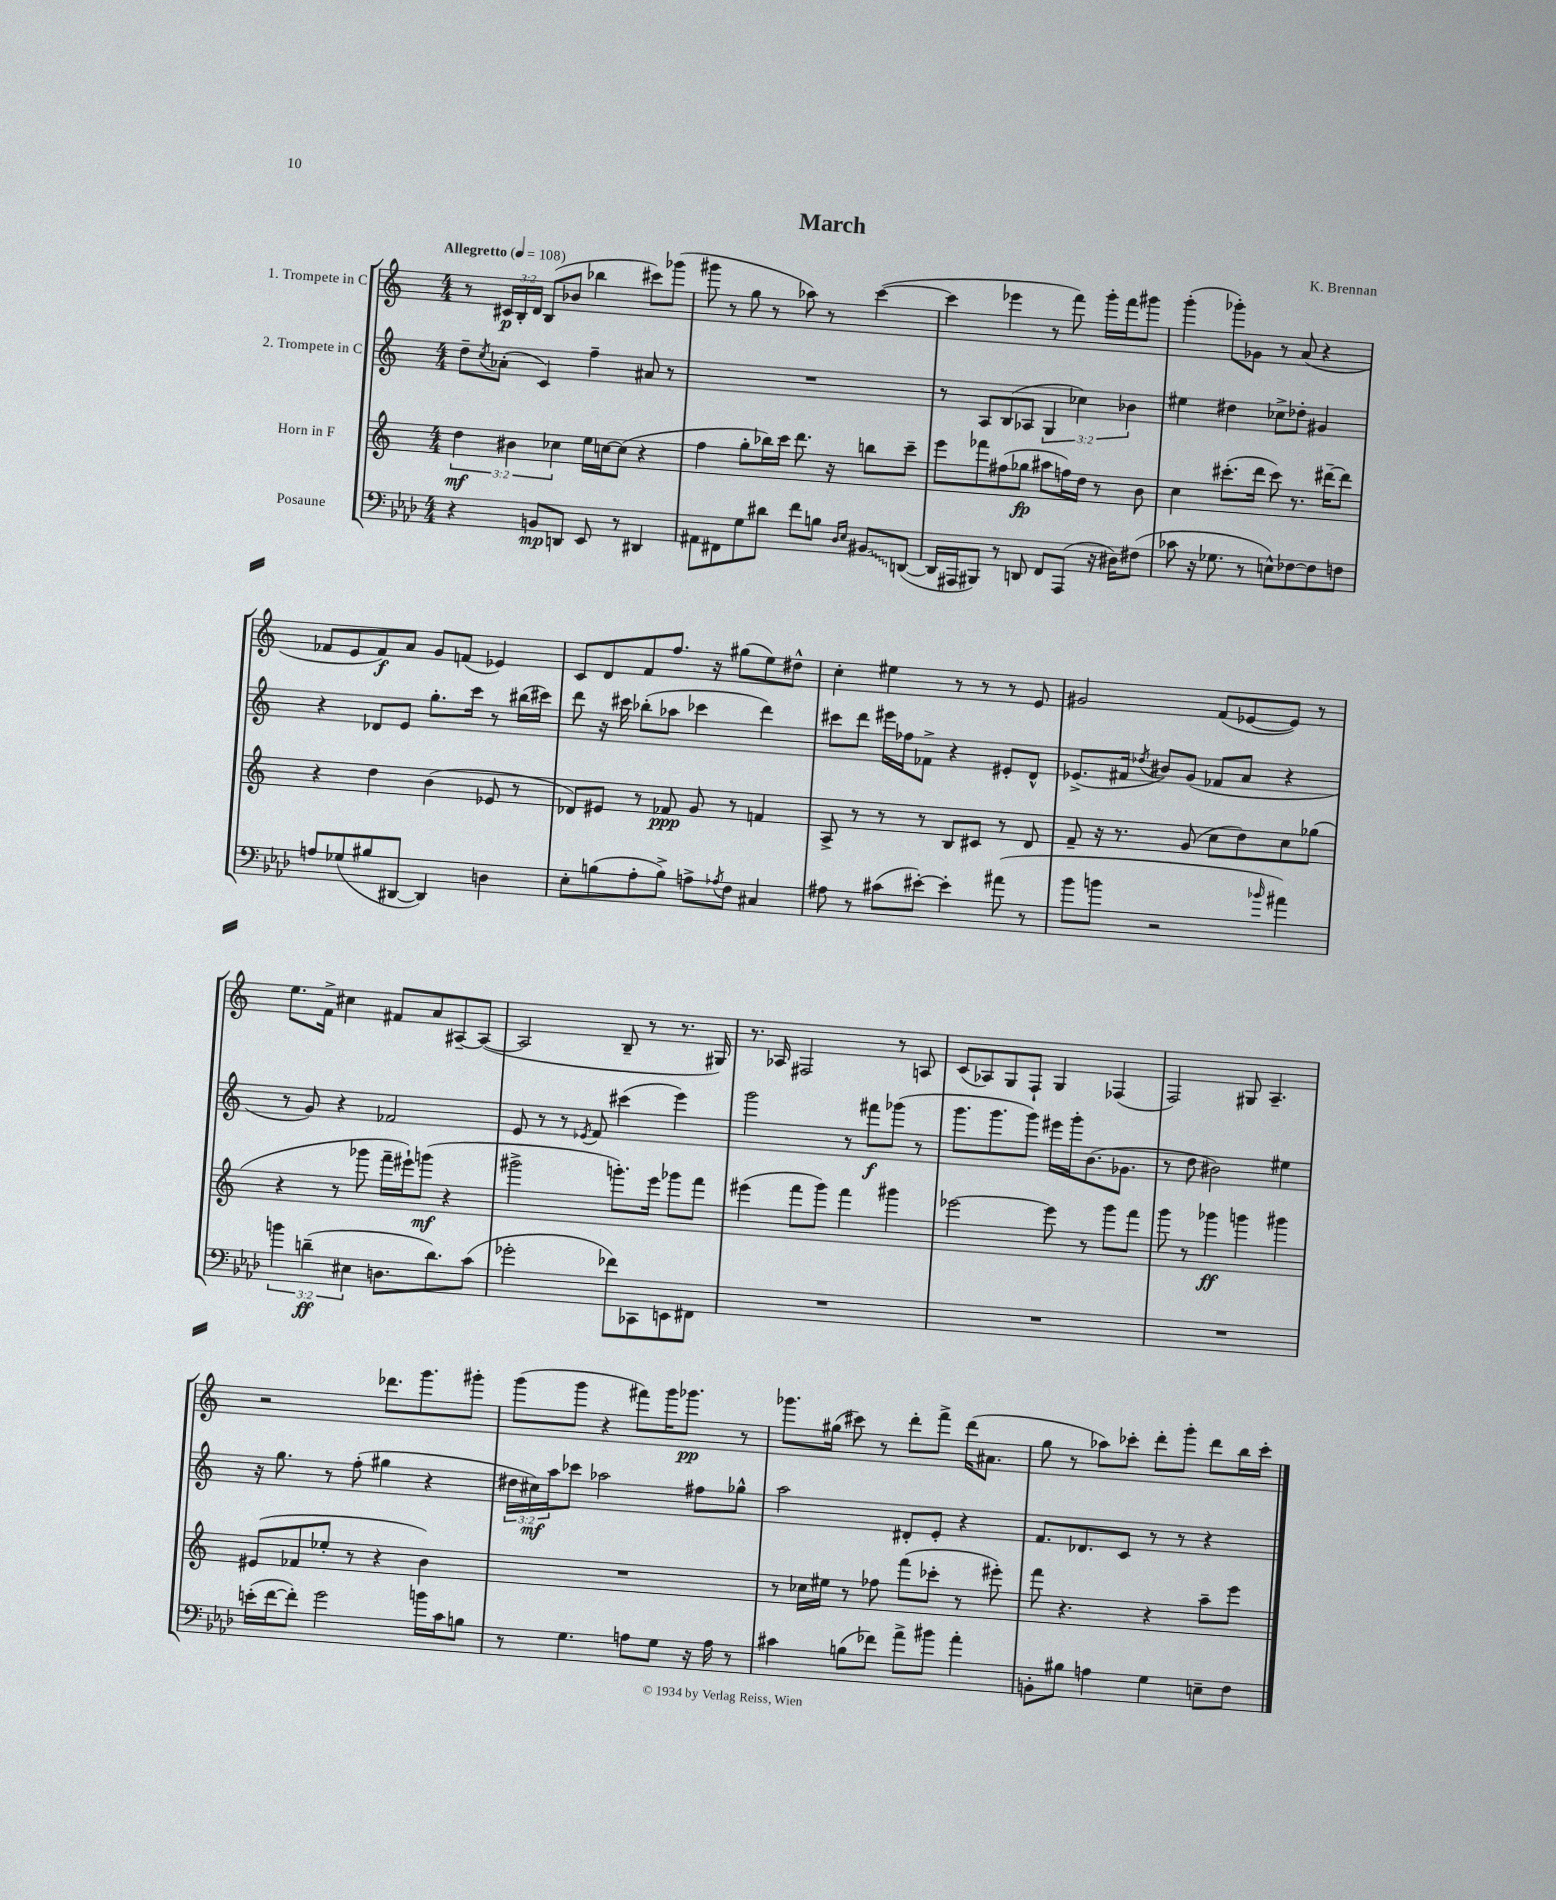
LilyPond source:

\header { title = "March" composer = "K. Brennan" }
<<
\new StaffGroup <<
\new Staff = "s0" \with { instrumentName = "1. Trompete in C" } {
    \clef treble \key c \major \numericTimeSignature \time 4/4 \override Staff.TupletNumber.text = #tuplet-number::calc-fraction-text \tempo "Allegretto" 4 = 108
    r8 \tuplet 3/2 { cis'16\p b16-. d'16 } b8( bes'8 bes''4 cis'''8) ges'''8( |
    gis'''8 r8 g''8 r8 aes''8) r8 c'''4~( |
    c'''4 ees'''4 r8 f'''8) g'''16-. f'''16 gis'''8 |
    g'''4-.( ges'''8-.) ges'8 r8 a'8( r4 |
    fes'8 e'8 fes'8\f) a'8 g'8 f'8( ees'4) |
    c'8 d'8 f'8 f''8. r16 gis''8( e''8) dis''8-^ |
    c''4-. eis''4 r8 r8 r8 e'8 |
    gis'2 f'8( ees'8~ ees'8) r8 |
    e''8. f'16-> cis''4 fis'8 a'8 ais8~-- ais8~( |
    ais2 b8-- r8 r8. gis16) |
    r8. aes16 fis2 r8 a8 |
    c'8( aes8) g8 f8-! g4 fes4( |
    f2) gis8 a4.-- |
    r2 des'''8. g'''8. gis'''8-. |
    g'''8( g'''8 r4 fis'''8) g'''16 ges'''8.\pp r8 |
    ges'''8. gis''16( cis'''8) r8 d'''8-. f'''8-> d'''16( ais'8. |
    g''8 r8 aes''8) ces'''8-. d'''8-. g'''8-. d'''8 b''16 ces'''16-. \bar "|." |
}
\new Staff = "s1" \with { instrumentName = "2. Trompete in C" } {
    \clef treble \key c \major \numericTimeSignature \time 4/4 \override Staff.TupletNumber.text = #tuplet-number::calc-fraction-text
    d''8-- \acciaccatura { c''8 } aes'8-.( c'4) f''4-- ais'8 r8 |
    R1 |
    r8 a8 b8( aes8 \tuplet 3/2 { g4 ces''4) bes'4 } |
    eis''4 dis''4 ces''8-> des''8-. gis'4 |
    r4 des'8 e'8 g''8.-. c'''16 r8 bis''16( cis'''16) |
    d'''8 r16 cis'''16 bes''8-.( aes''8 ces'''4 d'''4) |
    cis'''8 d'''8 eis'''16 fes''16 fes'8-> r4 eis'8-. d'8-^ |
    ees'8.->( fis'16 \acciaccatura { des''8 } bis'8) g'8( fes'8 a'8 r4 |
    r8 g'8) r4 fes'2 |
    e'8 r8 r8 \acciaccatura { ees'8 } f'8 cis'''4( e'''4) |
    g'''2 r8 fis'''8\f ges'''8( r8 |
    g'''8. g'''8. g'''8) eis'''16 g'''16-. b'8.( ges'8. |
    r8 d''8 bis'2) eis''4 |
    r16 g''8. r8 f''8-.( gis''4 r4 |
    \tuplet 3/2 { dis''16 cis''16\mf) a''16 } ces'''8 aes''2 fis''8 ges''8-^ |
    a''2 dis'8-. e'8-. r4 |
    f'8. des'8. c'8 r8 r8 r4 \bar "|." |
}
\new Staff = "s2" \with { instrumentName = "Horn in F" } {
    \clef treble \key c \major \numericTimeSignature \time 4/4 \override Staff.TupletNumber.text = #tuplet-number::calc-fraction-text
    \tuplet 3/2 { d''4\mf bis'4 ces''4 } e''16 c''16~ c''8( r4 |
    f''4 g''8-. bes''16) c'''16 d'''8. r16 b''8 c'''8-- |
    e'''8 fes'''8 fis''8( ges''8\fp ais''8 f''16) d''16 r8 b'8 |
    c''4 cis'''8.-.( d'''16 cis'''8) r8. dis'''16~-- dis'''8 |
    r4 d''4 b'4( ees'8 r8 |
    des'8) eis'8 r8 fes'8\ppp g'8 r8 f'4 |
    a8-> r8 r8 r8 b8 cis'8 r8 d'8 |
    f'8-- r16 r8. g'8( c''8 d''8) c''8 ges''8( |
    r4 r8 ges'''8 f'''16-- eis'''16-!) g'''8\mf( r4 |
    gis'''2-> g'''8.-.) e'''16 ges'''8 f'''8 |
    eis'''4( f'''8 g'''8) f'''4 gis'''4 |
    ees'''2~ ees'''8 r8 g'''8 f'''8 |
    g'''8 r8 ges'''4\ff g'''4 gis'''4 |
    eis'8( fes'8 ees''8-. r8 r4 b'4) |
    R1 |
    r8 ces''16 eis''16 r8 fes''8 f'''8( ces'''8-. r8 eis'''8-.) |
    f'''8 r4. r4 a''8-- e'''8 \bar "|." |
}
\new Staff = "s3" \with { instrumentName = "Posaune" } {
    \clef bass \key aes \major \numericTimeSignature \time 4/4 \override Staff.TupletNumber.text = #tuplet-number::calc-fraction-text
    r4 b,8\mp d,8 ees,8 r8 dis,4 |
    ais,8 fis,8 g8 dis'8 f'8 b8 \grace { des16 ees16 } \once \override Glissando.style = #'zigzag bis,8\glissando d,8~( |
    d,16 ais,,16 bis,,8) r8 d,8 f,8 ais,,8( r16 dis16) fis8( |
    ces'8 r16 ges8. r8 e8-^) fes8~ fes8 f8 |
    a8 ges8( bis8 dis,8~ dis,4) d4 |
    ees8-. b8( aes8-. b8->) a8-> \acciaccatura { aes8 } f8 cis4 |
    ais8 r8 cis'8( eis'8~-.) eis'4-. ais'8( r8 |
    bes'8 b'8 r2 \grace { bes'16 } ais'4) |
    \tuplet 3/2 { b'4 d'4--\ff( eis4 } d8. d'8.) c'8( |
    ges'2-. fes'8) ces,8 e,8 fis,8 |
    R1 |
    R1 |
    R1 |
    e'16-.( f'16~ f'8-.) g'2 b'16 c'16 b8 |
    r8 g4. a8 g8 r16 a16 r8 |
    cis'4 b8( fes'8) aes'8-> bis'8 aes'4-. |
    b,8-. bis8 a4 g4 e8-- f8 \bar "|." |
}
>>
>>
\layout { \context { \Score \remove "Bar_number_engraver" } }
